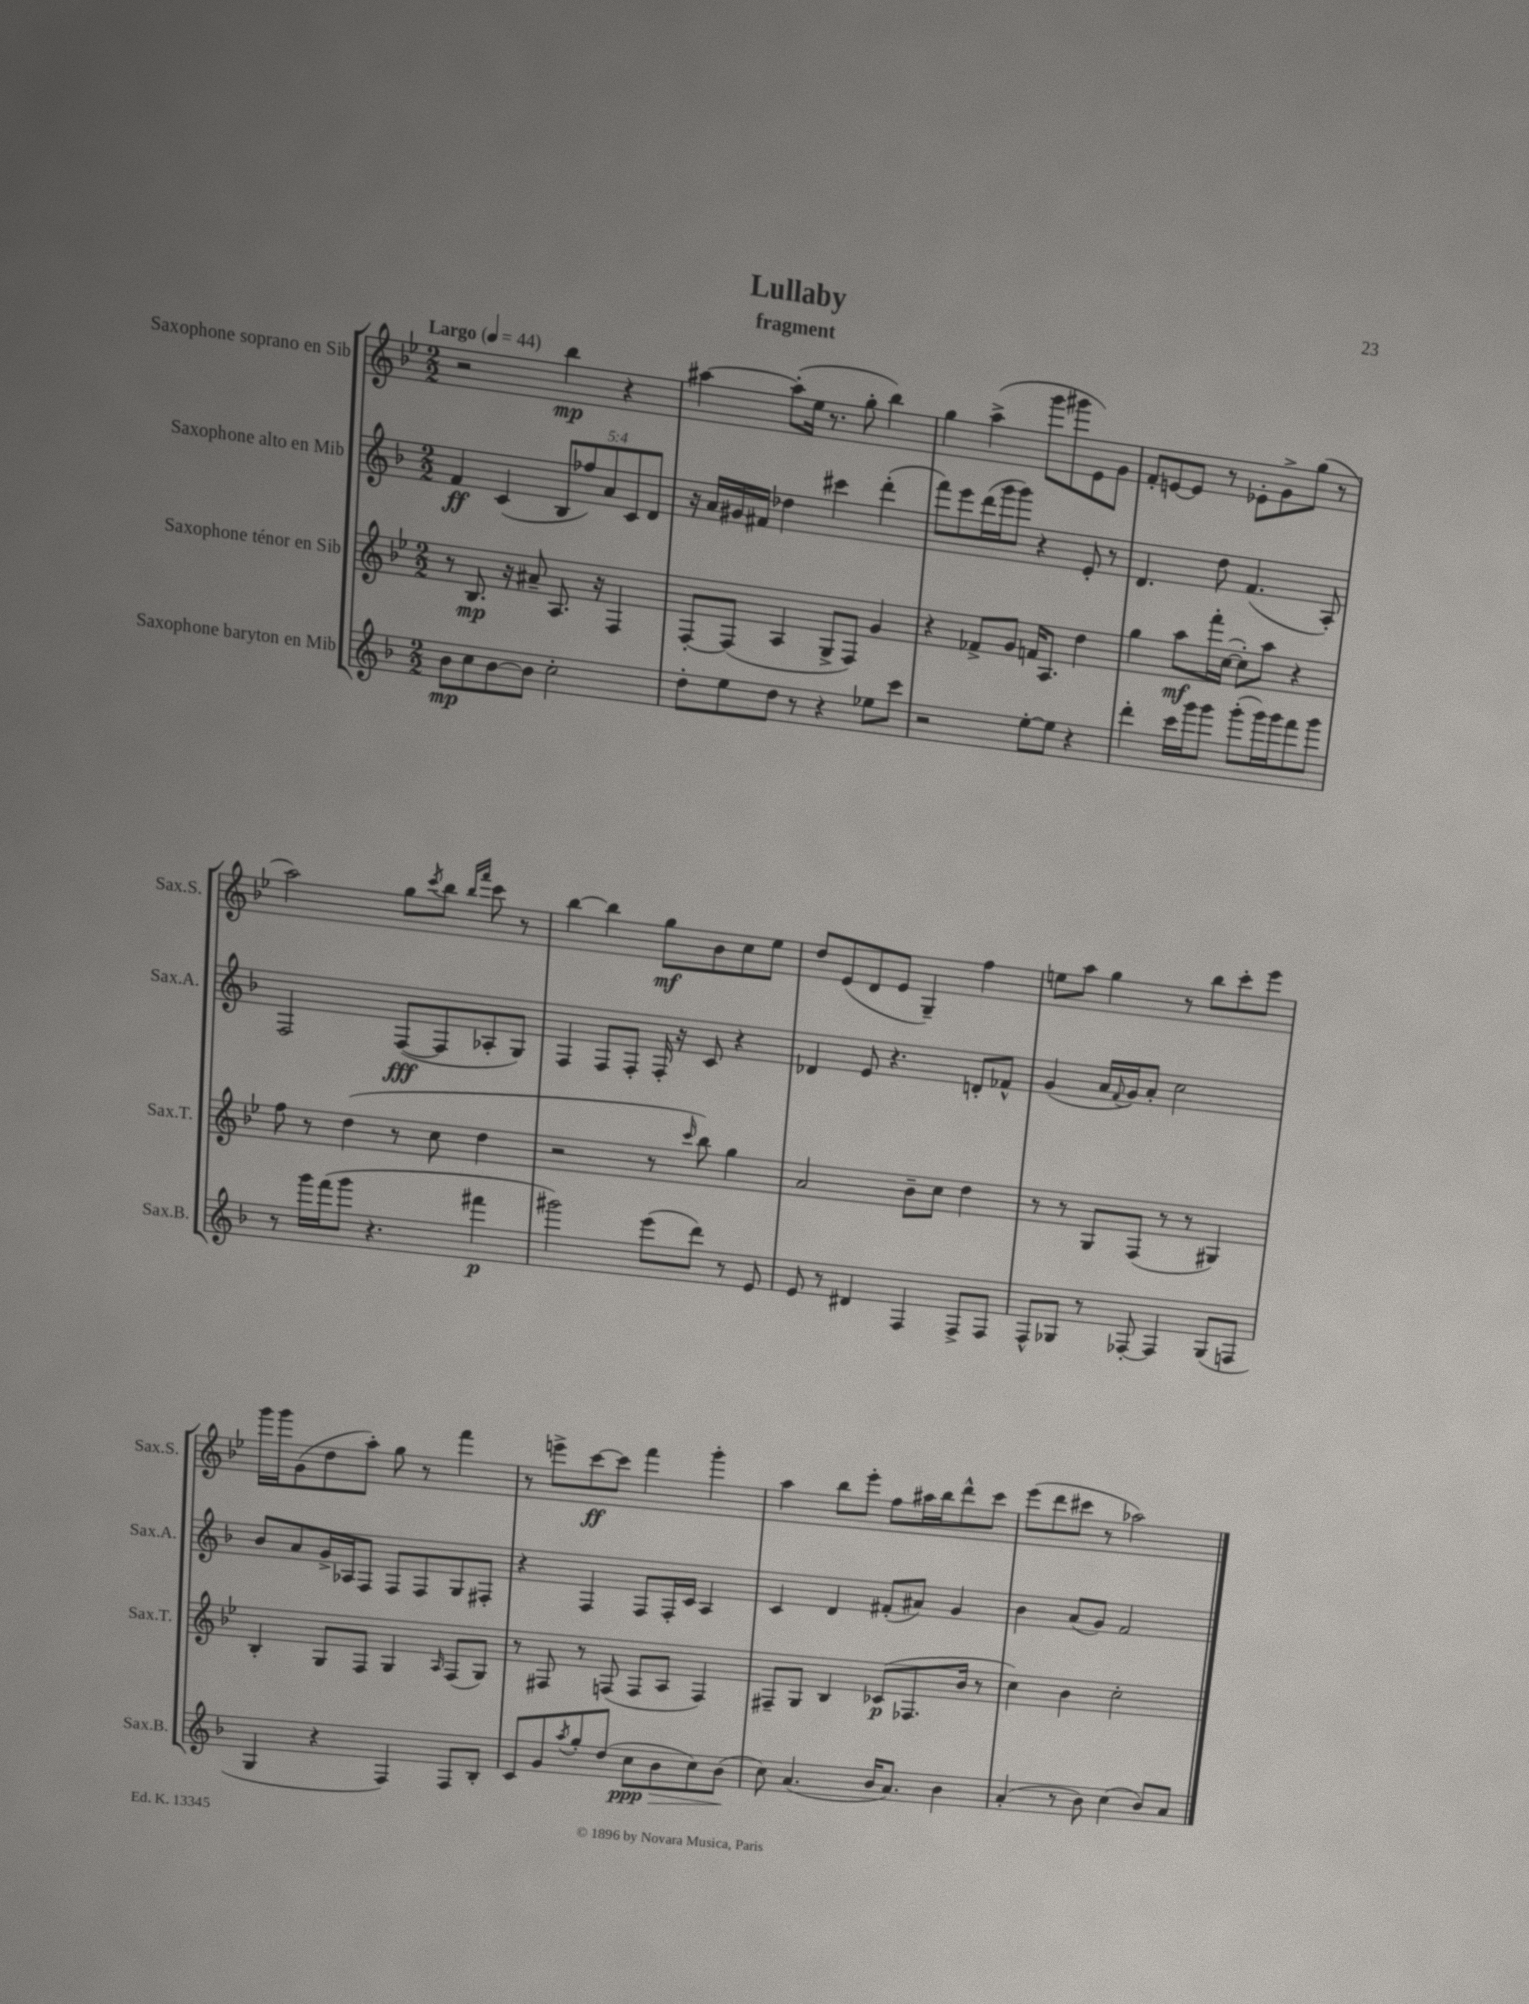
\header { title = "Lullaby" subtitle = "fragment" }
<<
\new StaffGroup <<
\new Staff = "s0" \with { instrumentName = "Saxophone soprano en Sib" shortInstrumentName = "Sax.S." } {
    \clef treble \key bes \major \numericTimeSignature \time 2/2 \tempo "Largo" 4 = 44
    r2 bes''4\mp r4 |
    ais''4~ ais''8-.( ees''16 r8. g''8-. bes''4) |
    g''4 a''4->( g'''8 gis'''8 ees'8) g'8 |
    f'8-. e'8~ e'8 r8 ees'8-. g'8-> g''8( r8 |
    a''2) g''8 \acciaccatura { c'''8 } bes''8 \grace { bes''16 f'''16 } c'''8 r8 |
    bes''4~ bes''4 g''8\mf bes'8 c''8 ees''8 |
    d''8 ees'8( d'8 ees'8 g4--) f''4 |
    e''8 a''8 g''4 r8 bes''8 c'''8-. ees'''8 |
    g'''16 g'''16 g'8( d''8 a''8-.) g''8 r8 f'''4 |
    r8 e'''8-> c'''8~\ff c'''8 f'''4 g'''4-. |
    a''4 bes''8 ees'''8-. f''8 ais''16 bes''16 d'''8-^ c'''8 |
    ees'''8( d'''8 cis'''8 r8 aes''2) \bar "|." |
}
\new Staff = "s1" \with { instrumentName = "Saxophone alto en Mib" shortInstrumentName = "Sax.A." } {
    \clef treble \key f \major \numericTimeSignature \time 2/2 \override Staff.TupletNumber.text = #tuplet-number::calc-fraction-text
    f'4\ff c'4( \tuplet 5/4 { bes8 fes''8) a'8 c'8 d'8 } |
    r16 a'16 gis'16 fis'16 des''4 cis'''4 d'''4-.( |
    f'''8) e'''8 d'''16( g'''16 g'''8) r4 e'8-. r8 |
    d'4. d''8 f'4.( a8-.) |
    f2 f8~\fff( f8 aes8-. g8) |
    f4 f8 f8-. f16-. r16 c'8 r4 |
    des'4 e'8 r4. d'8-. fes'8-^ |
    g'4( a'16 \appoggiatura { f'8 } g'16) a'8-. c''2 |
    bes'8 a'8 g'16-> aes16 f8 f8 f8 g8 fis8-. |
    r4 f4 f8 f16-. c'16 a4 |
    c'4 d'4 fis'8-.( ais'8) g'4 |
    bes'4 a'8( g'8) f'2 \bar "|." |
}
\new Staff = "s2" \with { instrumentName = "Saxophone ténor en Sib" shortInstrumentName = "Sax.T." } {
    \clef treble \key bes \major \numericTimeSignature \time 2/2
    r8 bes8.\mp r16 ais'8-- a8. r16 f4 |
    f8~-. f8( a4 g8-> f8) g'4 |
    r4 fes'8-> g'8 f'16 a8. d''4 |
    g''4 a''8\mf f'''16-. c''16~( c''8-.) a''8 r4 |
    f''8 r8 d''4( r8 c''8 d''4 |
    r2 r8 \grace { c'''16 } bes''8) g''4 |
    a'2 bes'8-- c''8 d''4 |
    r8 r8 g8 f8( r8 r8 gis4) |
    bes4-. g8 f8 g4 \grace { a16 } f8( g8) |
    r8 fis8 r8 f8( f8 a8 f4) |
    fis8-- g8 bes4 ces'8\p( fes8. bes'16 r8 |
    c''4) bes'4 c''2-. \bar "|." |
}
\new Staff = "s3" \with { instrumentName = "Saxophone baryton en Mib" shortInstrumentName = "Sax.B." } {
    \clef treble \key f \major \numericTimeSignature \time 2/2
    bes'8\mp c''8 bes'8~ bes'8 c''2-. |
    d''8-. e''8 d''8 r8 r4 ees''8 c'''8 |
    r2 e''8~-. e''8 r4 |
    d'''4-. c'''16 g'''16 g'''8 g'''8-.( g'''16) g'''16 f'''8 g'''8 |
    r8 g'''16 f'''16( g'''8 r4. fis'''4\p |
    gis'''2) e'''8( d'''8) r8 e'8 |
    e'8 r8 dis'4 f4 f8-> f8 |
    f8-^ ges8 r8 fes8~-. fes4 ges8( f8 |
    g4 r4 f4) f8 bes8-. |
    c'8 g'8 \acciaccatura { a''8 } g''8-. d''8( c''8\ppp bes'8\> c''8) bes'8\!( |
    c''8) a'4.( bes'16 a'8.) bes'4 |
    a'4-.( r8 bes'8) c''4( bes'8) a'8 \bar "|." |
}
>>
>>
\layout { \context { \Score \remove "Bar_number_engraver" } }
